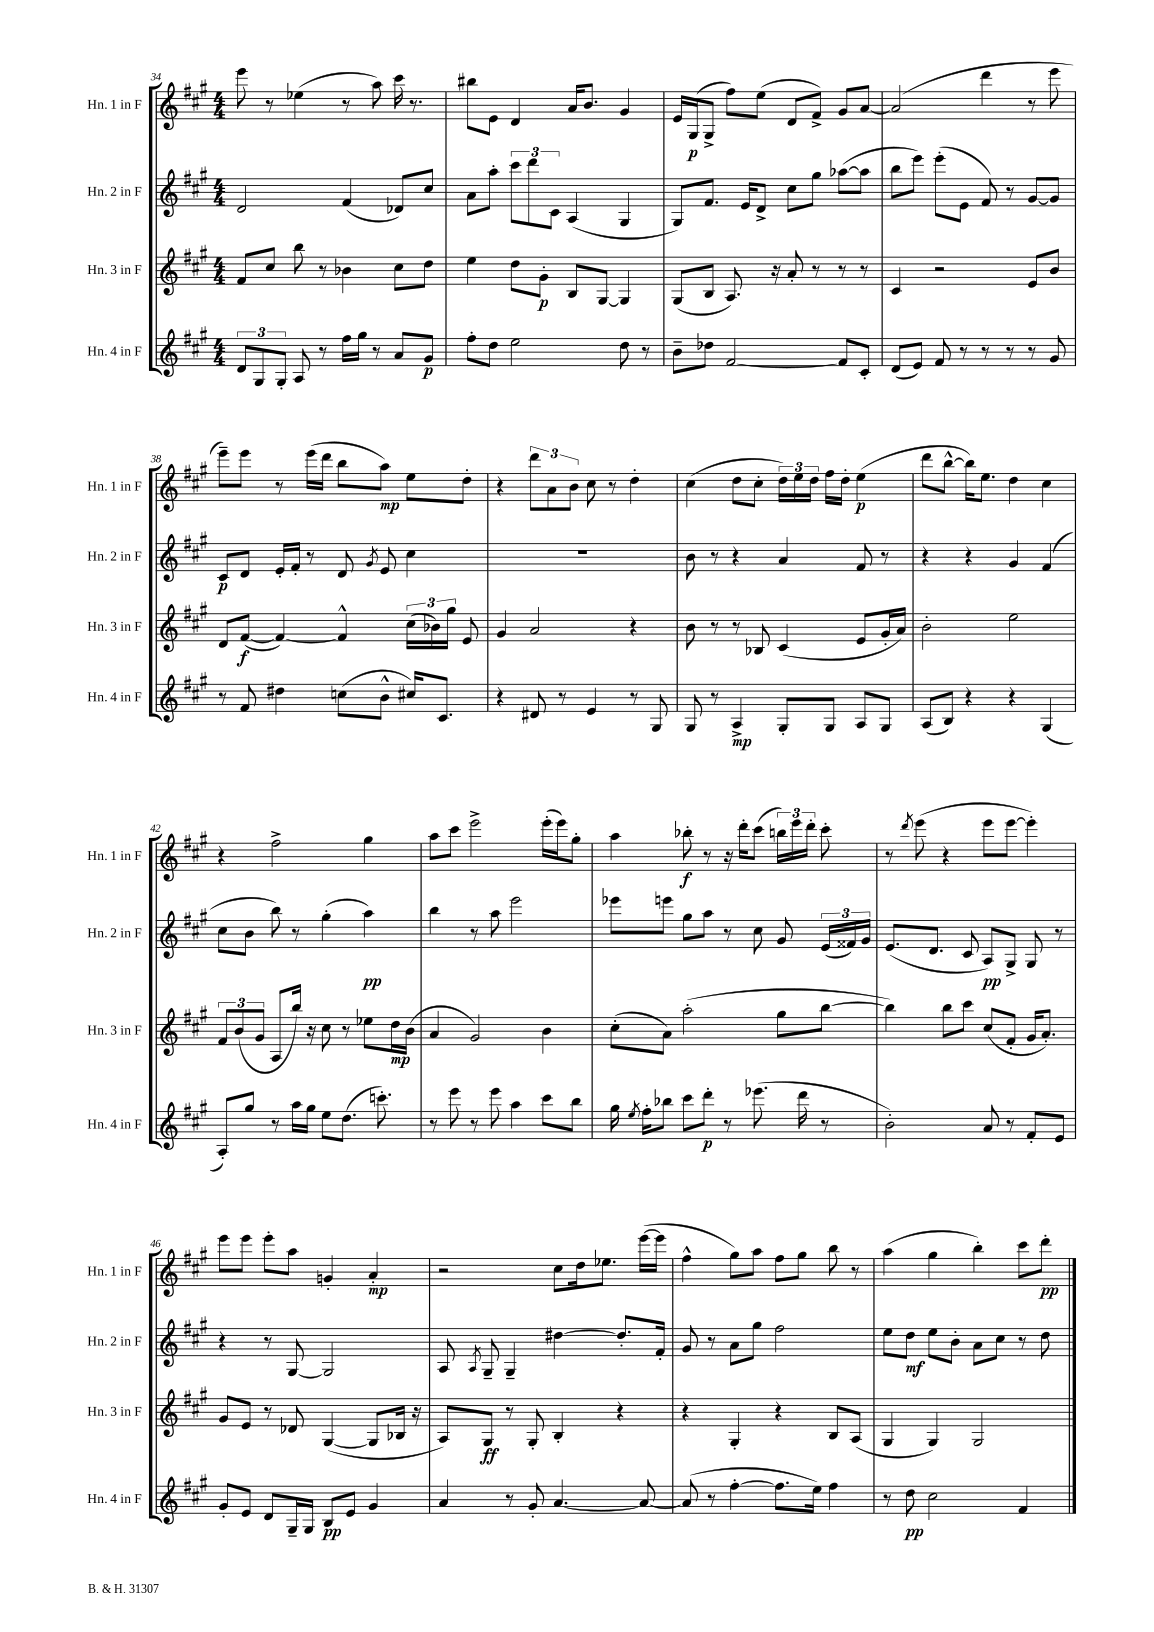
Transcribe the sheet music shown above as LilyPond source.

<<
\new StaffGroup <<
\new Staff = "s0" \with { instrumentName = "Hn. 1 in F" shortInstrumentName = "Hn. 1 in F" } {
    \clef treble \key a \major \numericTimeSignature \time 4/4
    \autoBeamOff e'''8 r8 ees''4( r8 a''8) cis'''16 r8. |
    bis''8[ e'8] d'4 a'16[ b'8.] gis'4 |
    e'16[ gis16\p( gis8]-> fis''8[) e''8]( d'8[ fis'8]->) gis'8[ a'8]~ |
    a'2( d'''4 r8 e'''8 |
    e'''8[--) e'''8] r8 e'''16[( d'''16] b''8[ a''8]\mp) e''8[ d''8]-. |
    r4 \tuplet 3/2 { d'''8[ a'8 b'8] } cis''8 r8 d''4-. |
    cis''4( d''8[ cis''8]-. \tuplet 3/2 { d''16[) e''16 d''16] } fis''16[ d''16]-. e''4\p( |
    d'''8[ b''8]~-^ b''16[) e''8.] d''4 cis''4 |
    r4 fis''2-> gis''4 |
    a''8[ cis'''8] e'''2-> e'''16[-.( e'''16) gis''8]-. |
    a''4 bes''8-.\f r8 r16 d'''16[-. cis'''8]( \tuplet 3/2 { b''16[) e'''16 d'''16]-. } cis'''8-. |
    r8 \acciaccatura { d'''8 } e'''8( r4 e'''8[ e'''8]~ e'''4-.) |
    e'''8[ e'''8] e'''8[-. a''8] g'4-. a'4-.\mp |
    r2 cis''8[ d''16 ees''8.] e'''16[~( e'''16] |
    fis''4-^ gis''8[) a''8] fis''8[ gis''8] b''8 r8 |
    a''4( gis''4 b''4-.) cis'''8[ d'''8]-.\pp \bar "|." |
}
\new Staff = "s1" \with { instrumentName = "Hn. 2 in F" shortInstrumentName = "Hn. 2 in F" } {
    \clef treble \key a \major \numericTimeSignature \time 4/4
    \autoBeamOff d'2 fis'4( des'8[) cis''8] |
    a'8[ a''8]-. \tuplet 3/2 { cis'''8[ d'''8 cis'8] } a4( gis4 |
    gis8[) fis'8.] e'16[ d'8]-> cis''8[ gis''8] aes''8[~( aes''8] |
    b''8[ e'''8]) e'''8[-.( e'8] fis'8) r8 gis'8[~ gis'8] |
    cis'8[\p d'8] e'16[-. fis'16]-. r8 d'8 \acciaccatura { gis'8 } e'8 cis''4 |
    R1 |
    b'8 r8 r4 a'4 fis'8 r8 |
    r4 r4 gis'4 fis'4( |
    cis''8[ b'8] b''8) r8 gis''4-.( a''4\pp) |
    b''4 r8 a''8 e'''2 |
    ees'''8[ e'''8] gis''8[ a''8] r8 cis''8 gis'8 \tuplet 3/2 { e'16[( fisis'16) gis'16] } |
    e'8.[( d'8.] cis'8 a8[\pp) gis8]-> gis8 r8 |
    r4 r8 gis8~ gis2 |
    a8 \acciaccatura { a8 } gis8-- gis4-- dis''4~ dis''8.[-. fis'16]-. |
    gis'8 r8 a'8[ gis''8] fis''2 |
    e''8[ d''8]\mf e''8[ b'8]-. a'8[ cis''8] r8 d''8 \bar "|." |
}
\new Staff = "s2" \with { instrumentName = "Hn. 3 in F" shortInstrumentName = "Hn. 3 in F" } {
    \clef treble \key a \major \numericTimeSignature \time 4/4
    \autoBeamOff fis'8[ cis''8] b''8 r8 bes'4 cis''8[ d''8] |
    e''4 d''8[ gis'8]-.\p b8[ gis8]~ gis4 |
    gis8[( b8] a8.) r16 a'8-. r8 r8 r8 |
    cis'4 r2 e'8[ b'8] |
    d'8[ fis'8]~\f( fis'4~) fis'4-^ \tuplet 3/2 { cis''16[( bes'16) gis''16] } e'8 |
    gis'4 a'2 r4 |
    b'8 r8 r8 bes8 cis'4( e'8[ gis'16-. a'16]) |
    b'2-. e''2 |
    \tuplet 3/2 { fis'8[ b'8( gis'8] } a8[ b''16]) r16 cis''8 r8 ees''8[ d''16\mp b'16]( |
    a'4 gis'2) b'4 |
    cis''8[-.( a'8]) a''2-.( gis''8[ b''8]~ |
    b''4) b''8[ cis'''8] cis''8[( fis'8]-. gis'16[ a'8.]-.) |
    gis'8[ e'8] r8 des'8 gis4~( gis8[ bes16] r16 |
    a8[) gis8]\ff r8 gis8-. b4-. r4 |
    r4 gis4-. r4 b8[ a8]( |
    gis4 gis4) gis2 \bar "|." |
}
\new Staff = "s3" \with { instrumentName = "Hn. 4 in F" shortInstrumentName = "Hn. 4 in F" } {
    \clef treble \key a \major \numericTimeSignature \time 4/4
    \autoBeamOff \tuplet 3/2 { d'8[ gis8 gis8]-. } a8 r8 fis''16[ gis''16] r8 a'8[ gis'8]\p |
    fis''8[-. d''8] e''2 d''8 r8 |
    b'8[-- des''8] fis'2~ fis'8[ cis'8]-. |
    d'8[( e'8]) fis'8 r8 r8 r8 r8 gis'8 |
    r8 fis'8 dis''4 c''8[( b'8]-^ cis''16[) cis'8.] |
    r4 dis'8 r8 e'4 r8 gis8 |
    gis8 r8 a4->\mp gis8[-. gis8] a8[ gis8] |
    a8[( b8]) r4 r4 gis4( |
    a8[-.) gis''8] r8 a''16[ gis''16] e''8[ d''8.]( c'''8.-.) |
    r8 e'''8 r8 e'''8 a''4 cis'''8[ b''8] |
    gis''16 \acciaccatura { e''8 } fis''16[-. bes''8] cis'''8[ d'''8]-.\p r8 ees'''8.( d'''16 r8 |
    b'2-.) a'8 r8 fis'8[-. e'8] |
    gis'8[-. e'8] d'8[ gis16-- gis16] b8[\pp e'8] gis'4 |
    a'4 r8 gis'8-. a'4.~ a'8~ |
    a'8( r8 fis''4~-. fis''8.[ e''16]) fis''4 |
    r8 d''8\pp cis''2 fis'4 \bar "|." |
}
>>
>>
\layout { \context { \Score currentBarNumber = #34 } }
